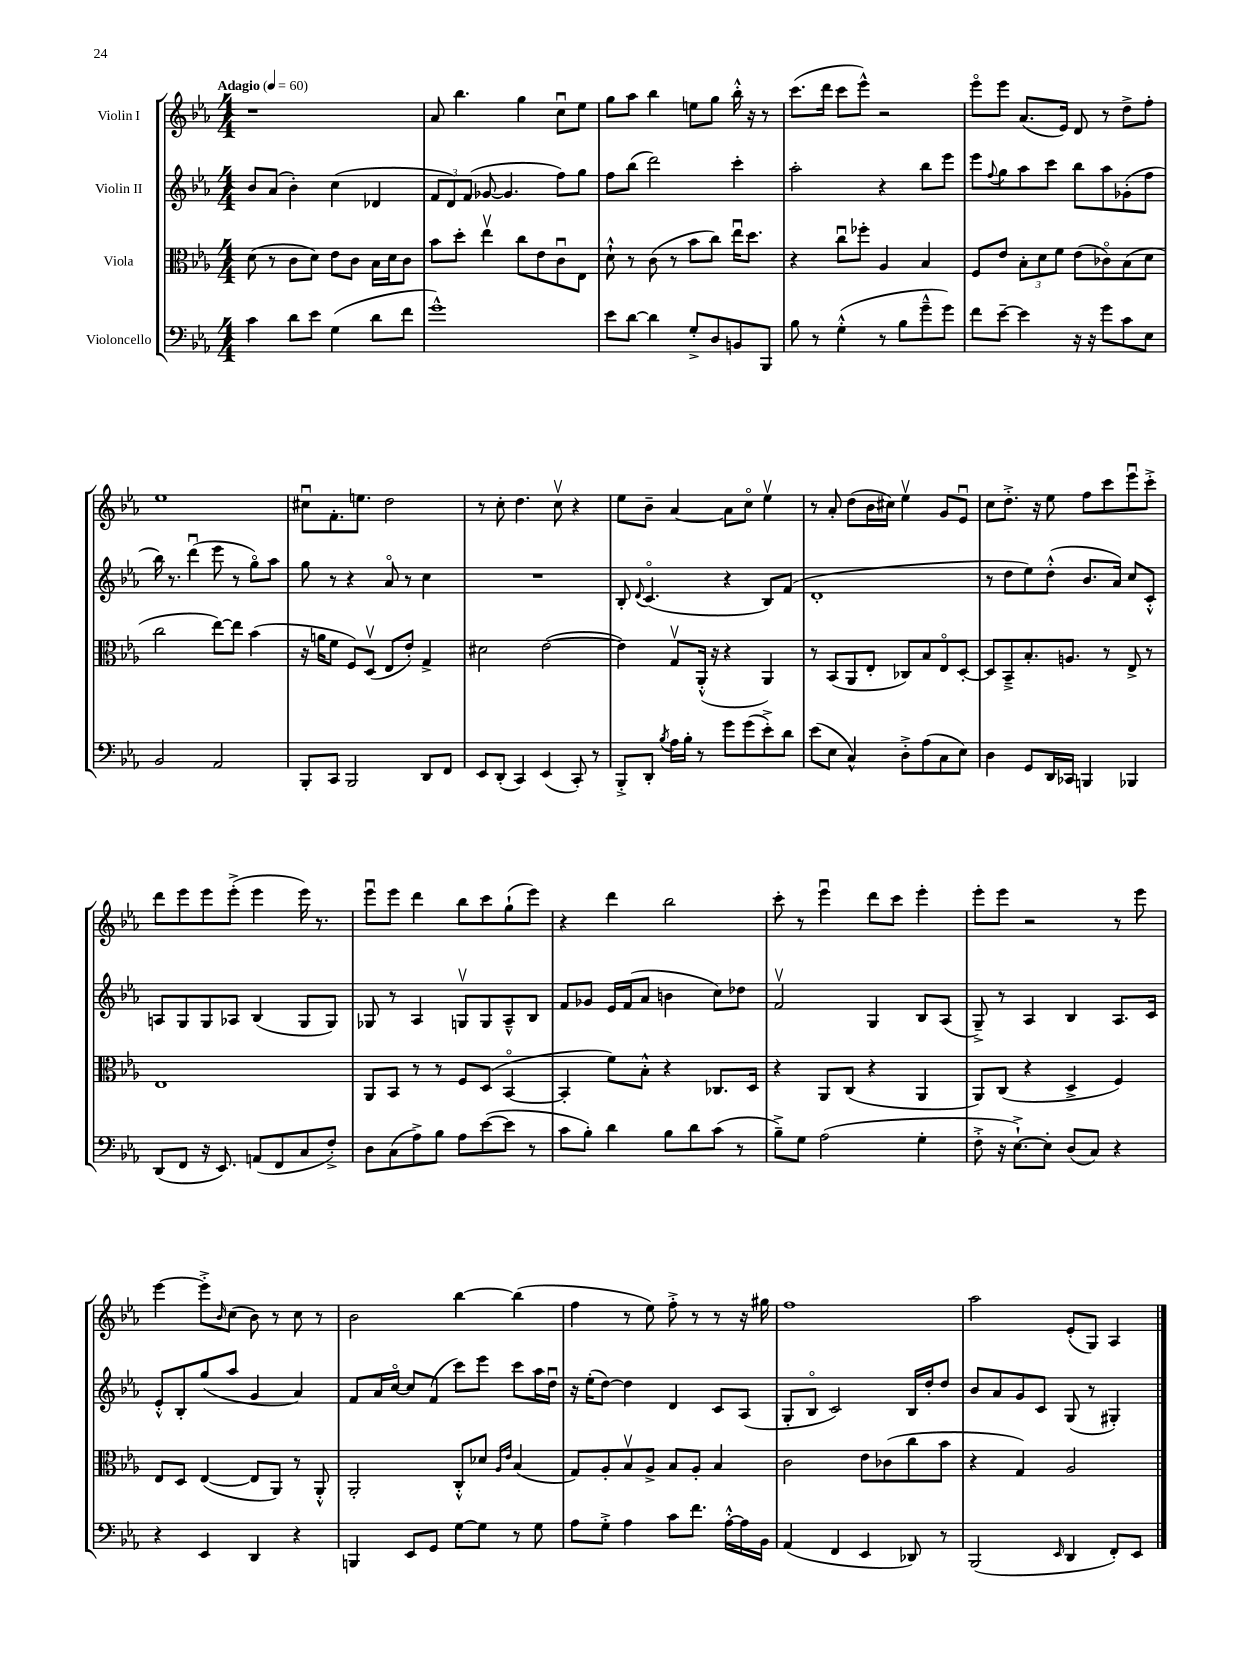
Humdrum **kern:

**kern	**kern	**kern	**kern
*staff4	*staff3	*staff2	*staff1
*clefF4	*clefC3	*clefG2	*clefG2
*k[b-e-a-]	*k[b-e-a-]	*k[b-e-a-]	*k[b-e-a-]
*M4/4	*M4/4	*M4/4	*M4/4
*MM60	*MM60	*MM60	*MM60
4c	(8d	8b-	1r
.	8r	(8a-	.
8d	8c	4b-')	.
8e-	8d)	.	.
(4G	8e-	(4cc	.
.	8c	.	.
8d	16B-	4d-	.
.	16d	.	.
8f	8c	.	.
=	=	=	=
1g^^)	8b-	12f	8a-
.	.	12d)	.
.	8dd'	.	4.bb-
.	.	(12f	.
.	4ee-v	[8g-	.
.	.	4.g-]	.
.	8cc	.	4gg
.	8e-	.	.
.	8cu	8ff)	8ccu
.	8E-	8gg	8ee-
=	=	=	=
8e-	8d`^^	8ff	8gg
[8d	8r	(8bb-	8aa-
4d]	(8c	2ddd)	4bb-
.	8r	.	.
8G'^	8b-	.	8ee
8D	8cc)	.	8gg
8BB	16ee-u	4ccc'	16bb-'^^
.	8.dd	.	16r
8BBB-	.	.	8r
=	=	=	=
8B-	4r	2aa-'	(8.ccc
8r	.	.	.
.	.	.	16ddd
(4G'^^	8ccu	.	8ccc
.	8ff-'	.	8eee-^^)
8r	4A-	4r	2r
8B-	.	.	.
8g~^^	4B-	8bb-	.
8g)	.	8eee-	.
=	=	=	=
8f	8F	8eee-	8eee-o
.	.	8qqff	.
[8e-~	8e-	8gg	8eee-
4e-]	12B-'	8aa-	(8.a-
.	12d	.	.
.	.	8ccc	.
.	12f	.	.
.	.	.	16e-)
16r	(8e-	8bb-	8d
16r	.	.	.
8g	8c-o)	8aa-	8r
8c	(8B-	(8g-'	8dd^
8E-	8d	8ff	8ff'
=	=	=	=
2BB-	2cc	16bb-)	1ee-
.	.	8.r	.
.	.	(4dddu	.
2AA-	[8ee-)	8eee-	.
.	8ee-]	8r	.
.	(4b-	8ggo)	.
.	.	8aa-	.
=	=	=	=
8BBB-'	16r	8gg	8cc#u
.	16a	.	.
8CC	8f	8r	8.f'
2BBB-	8F)	4r	.
.	.	.	8.ee
.	(8Dv	.	.
.	8E-	8a-o	2dd
.	8e-')	8r	.
8DD	4G^	4cc	.
8FF	.	.	.
=	=	=	=
8EE-	2d#	1r	8r
(8DD'	.	.	8cc'
4CC)	.	.	4.dd
(4EE-	([2e-	.	.
.	.	.	8ccv
8CC')	.	.	4r
8r	.	.	.
=	=	=	=
8BBB-'^	4e-])	8B-'	8ee-
.	.	8qqd	.
8DD'	.	(4.co	8b-~
8qB-	.	.	.
16A-	8Gv	.	[4a-
16B-'	.	.	.
8r	(16AA-'^^	.	.
.	16r	.	.
8g	4r	4r	8a-]
(8g	.	.	8cco
8e-'^)	4AA-)	8B-)	4ee-v
8d	.	(8f	.
=	=	=	=
(8e-	8r	1d'	8r
8E-	(8BB-	.	8a-'
4C^^)	8AA-	.	(8dd
.	8E-'	.	16b-
.	.	.	16cc#)
8D'^	8C-)	.	4ee-v
(8A-	8B-	.	.
8C	8E-o	.	8g
8E-)	[8D'	.	8e-u
=	=	=	=
4D	8D]	8r	8cc
.	8BB-~^	8dd	8.dd'^
8GG	8.B-'	8ee-)	.
.	.	.	16r
16DD	.	(8dd'^^	8ee-
16CC-	8.A	.	.
4BBB	.	8.b-	8ff
.	8r	.	8ccc
.	.	16a-)	.
4BBB-	8E-^	8cc	8eee-u
.	8r	8c'^^	8ccc'^
=	=	=	=
(8DD	1E-	8A	8ddd
8FF	.	8G	8eee-
16r	.	8G	8eee-
8.EE-)	.	.	.
.	.	8A-	(8eee-'^
(8AA	.	(4B-	4eee-
8FF	.	.	.
8C	.	8G	16eee-)
.	.	.	8.r
8F'^)	.	8G)	.
=	=	=	=
8D	8AA-	8G-	8eee-u
(8C	8BB-	8r	8eee-
8A-^)	8r	4A-	4ddd
8B-	8r	.	.
8A-	8F	8Gv	8bb-
([8e-	(8D	8G	8ccc
8e-]	[4BB-o	8A-~^^	(8gg`
8r	.	8B-	8eee-)
=	=	=	=
8c	4BB-']	8f	4r
8B-')	.	8g-	.
4d	8f)	16e-	4ddd
.	.	(16f	.
.	8B-'^^	8a-	.
8B-	4r	4b	2bb-
8d	.	.	.
(8c	8.C-	8cc)	.
8r	.	8dd-	.
.	16D	.	.
=	=	=	=
8B-~^)	4r	2fv	8ccc'
8G	.	.	8r
(2A-	8AA-	.	4eee-u
.	(8C	.	.
.	4r	4G	8ddd
.	.	.	8ccc
4G'	4AA-	8B-	4eee-'
.	.	(8A-	.
=	=	=	=
8F'^	8AA-)	8G~^)	8eee-'
16r	(8C	8r	8eee-
[8.E-`^)	.	.	.
.	4r	4A-	2r
8E-']	.	.	.
(8D	4D^	4B-	.
8C)	.	.	.
4r	4F)	8.A-	8r
.	.	.	8eee-
.	.	16c	.
=	=	=	=
4r	8E-	8e-'^^	[4eee-
.	8D	8B-'	.
4EE-	([4E-	(8gg	8eee-'^]
.	.	.	16qqb-
.	.	8aa-	(8cc
4DD	8E-]	4g	8b-)
.	8AA-)	.	8r
4r	8r	4a-)	8cc
.	8AA-'^^	.	8r
=	=	=	=
4BBB	2AA-'	8f	2b-
.	.	16a-	.
.	.	[16cco	.
8EE-	.	8cc]	.
8GG	.	(8f	.
[8G	8C'^^	8ccc)	[4bb-
8G]	8d-	8eee-	.
.	16qqA-	.	.
.	16qqe-	.	.
8r	(4B-	8ccc	(4bb-]
8G	.	16aa-	.
.	.	16ddu	.
=	=	=	=
8A-	8G)	16r	4ff
.	.	(16ee-'	.
8G'^	8A-'	[8dd)	.
4A-	8B-v	4dd]	8r
.	8A-^	.	8ee-)
8c	8B-	4d	8ff'^
8.f	8A-'	.	8r
.	4B-	8c	8r
[16A-'^^	.	.	.
16A-]	.	(8A-	16r
16BB-	.	.	16gg#
=	=	=	=
(4AA-	2c	8G'	1ff
.	.	8B-o	.
4FF	.	2c)	.
4EE-	8e-	.	.
.	(8c-	.	.
8DD-)	8cc	16B-	.
.	.	16dd'	.
8r	8b-	8dd	.
=	=	=	=
(2BBB-	4r	8b-	2aa-
.	.	8a-	.
.	4G)	8g	.
.	.	8c	.
16qqEE-	.	.	.
4DD	2A-	(8G	(8e-'
.	.	8r	8G)
8FF')	.	4G#')	4A-
8EE-	.	.	.
==	==	==	==
*-	*-	*-	*-
